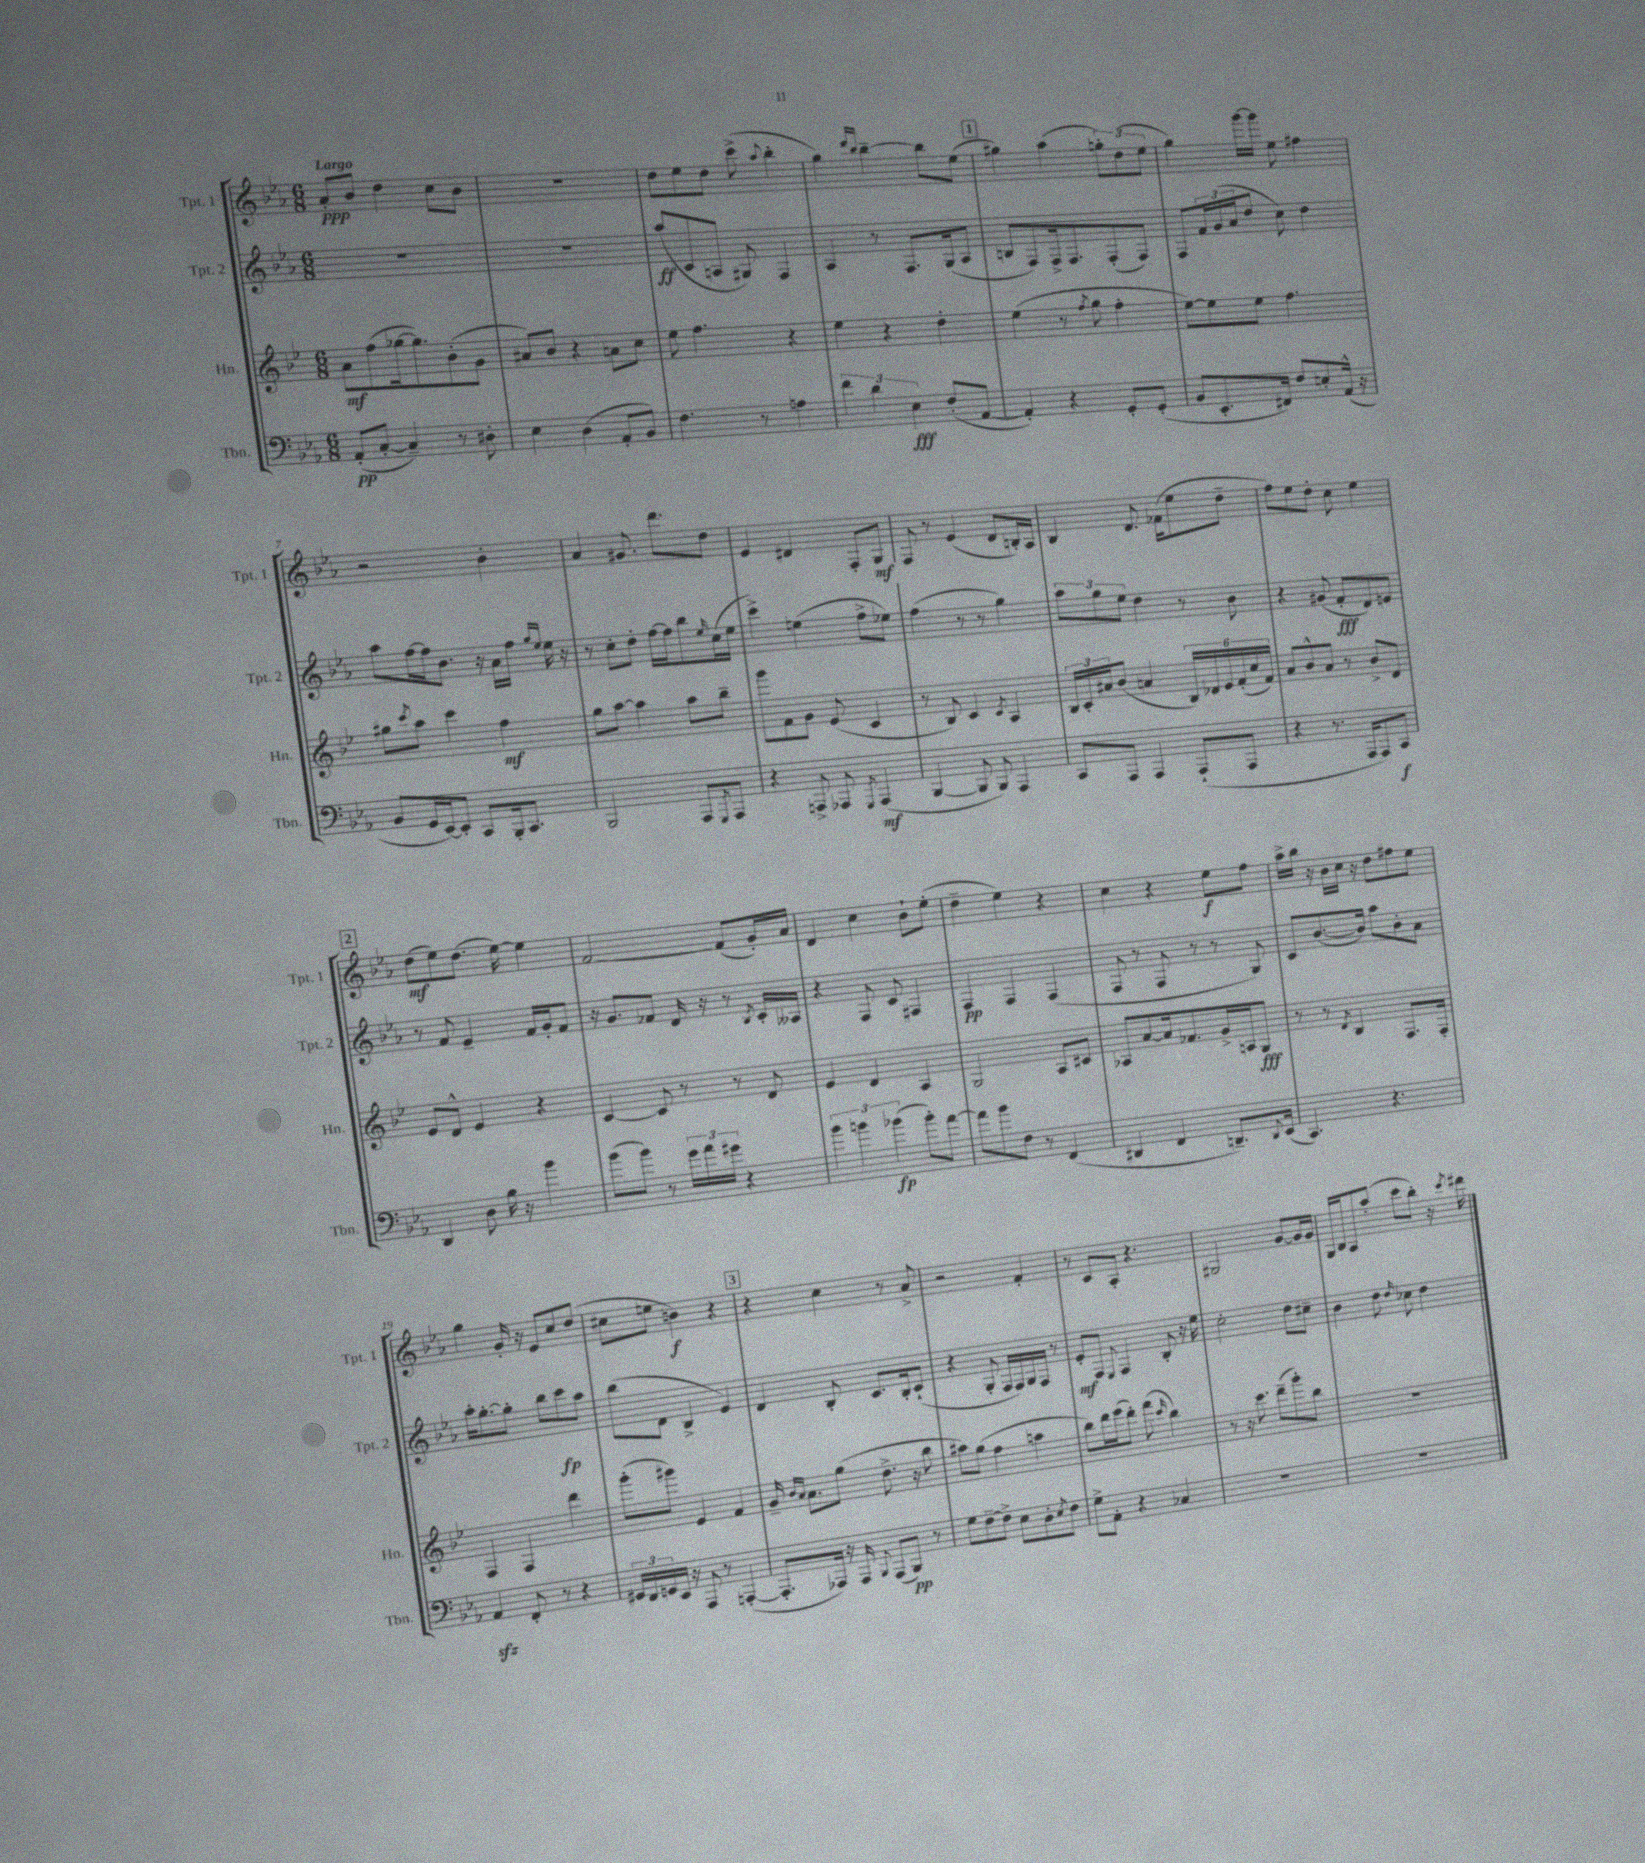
<<
\new StaffGroup <<
\new Staff = "s0" \with { instrumentName = "Tpt. 1" shortInstrumentName = "Tpt. 1" } {
    \clef treble \key ees \major \numericTimeSignature \time 6/8 \tempo "Largo"
    aes'8-.\ppp bes'8 d''4 c''8 bes'8 |
    R2. |
    d''8 ees''8 d''8 c'''8->( \appoggiatura { aes''8 } bes''4-. |
    g''4) \grace { d'''16 bes''16 } bes''4~-- bes''8 ees''8( |
    \mark \markup { \box "1" } gis''4) aes''4( \tuplet 3/2 { g''8-.) d''8( ees''8 } |
    g''4) g'''16~ g'''16 ees''8 fis''4 |
    r2 bes'4-. |
    aes'4 gis'8. d'''8. d''8 |
    ees'4 dis'4 f8-. g8\mf |
    f8 r8 ees'4( d'8 b16-.) aes16 |
    bes4 d'8. fes'16( ees''8 d''8-- |
    f''8) ees''8 d''8-. c''8 ees''4 |
    \mark \markup { \box "2" } d''8\mf( ees''8) d''8.( ees''16~) ees''4 |
    f'2~ f'8( g'16-.) aes'16 |
    d'4 c''4 bes'8-! ees''8-.( |
    d''4-- ees''4) r4 |
    c''4 r4 ees''8\f f''8 |
    aes''16-> bes''16 r16 bes'16 c''16 r16 d''8 fis''8 ees''8 |
    g''4 g'16-. r16 ees'8 c''8 d''8( |
    cis''8 e''8 b'4\f) r4 |
    \mark \markup { \box "3" } r4 c''4 r8 aes'8-> |
    r2 f'4-. |
    r8 c'8 aes8-. r4. |
    gis2 g'8~ g'16 g'16 |
    g16 bes16 aes8 aes''8-.( c'''8 bes''8-.) r16 \acciaccatura { c'''8 } dis'''16 \bar "|." |
}
\new Staff = "s1" \with { instrumentName = "Tpt. 2" shortInstrumentName = "Tpt. 2" } {
    \clef treble \key ees \major \numericTimeSignature \time 6/8
    R2. |
    R2. |
    aes''8\ff( c'8 a8 gis8) f4 |
    aes4 r8 f8. g16( aes8 |
    \mark \markup { \box "1" } b8 f8) f16-> f8. f8-.( f8) |
    f8 \tuplet 3/2 { f'16 g'16( aes'16 } d''8 c''8) d''4 |
    aes''8 f''16~ f''16 bes'8. r16 aes'16 f''16 \grace { g''16 ees''16 } ees''16 r16 |
    r8 c''8-. d''8-. f''16~ f''16 bes''8 \grace { ees''16 } c''16( ees''16 |
    c'''4->) e''4( f''8-> ees''8) |
    f''4( r8 r8 g''4) |
    \tuplet 3/2 { aes''8 g''8 ees''8 } d''4 r8 bes'8 |
    r4 gis'8( f'8-.\fff d'8) e'8 |
    \mark \markup { \box "2" } r8 f'8 ees'4-- f'16 g'16-. f'8 |
    r16 g'8. fes'8 d'16 r16 r8 \acciaccatura { bes8 } c'16-. aeses16 |
    r4 f8 c'8 fis4 |
    f4\pp f4 f4( |
    f8 r8 f8 r8 r8 g8) |
    c'8 bes'8.~( bes'16) aes''8 bes'8-. aes'8 |
    aes''16-. g''8.~-. g''8-. bes''8 c'''8\fp aes''8 |
    bes''8( d'8 bes4-> ees'4) |
    \mark \markup { \box "3" } d'4 bes8-. c'8. bes16-. c'8-!( |
    r4 g8-. f16 f16) g16 f16 r8 |
    ees'8-.\mf f8 \appoggiatura { ees8 } f4 bes8-. r16 ees''16 |
    c''2-. d''8 cis''8-- |
    bes'4 d''8 \grace { d''16 } ces''8 d''4 \bar "|." |
}
\new Staff = "s2" \with { instrumentName = "Hn." shortInstrumentName = "Hn." } {
    \clef treble \key bes \major \numericTimeSignature \time 6/8
    a'8\mf f''8( ges''16~ ges''8.) bes'8-.( g'8 |
    ais'8) bes'8 r4 a'8 c''8 |
    ees''8 f''4. r4 |
    ees''4 r4 d''4-. |
    \mark \markup { \box "1" } ees''4( r8 \acciaccatura { f''8 } g''8 f''4-. |
    ees''8~) ees''8 ees''8 f''4. |
    gis''8 \acciaccatura { c'''8 } a''8 c'''4 f''4\mf |
    g''8 a''8~ a''4 a''8 bes''8-- |
    g'''8 f'8 g'8 ees'8( c'4 |
    r8 bes8) c'4 \acciaccatura { c'8 } a4 |
    \tuplet 3/2 { bes16 c'16-. ais'16 } bes'8( a'4 \tuplet 6/4 { bes16) des'16 ees'16 f'16-.( c''16 f'16) } |
    a'8 bes'8-^ a'8 r8 bes'8-> d'8 |
    \mark \markup { \box "2" } ees'8 d'8-^ ees'4 r4 |
    c'4~ c'8 r8 r8 d'8 |
    ees'4 d'4 a4 |
    g2 a8 cis'8 |
    aes8 a'8~ a'16 fes'8. g'16-> a16 g8\fff |
    r8 r8 \acciaccatura { d'8 } bes4 f8. f16-. |
    f4 f4 d'''4 |
    g'''8-.( gis'''8) ees'4 f'4 |
    \mark \markup { \box "3" } g'16-- \grace { bes'16 a'16 } a'8. g''8( d''8.-> r16 bes''8 |
    ais''8) g''8( f''4 a''4 |
    bes''8) d'''16 ees'''16( d'''8-.) f'''8( \grace { c'''16 } bes''4) |
    r8 r16 c'''8. d'''8--( g'''8-.) bes''8 |
    R2. \bar "|." |
}
\new Staff = "s3" \with { instrumentName = "Tbn." shortInstrumentName = "Tbn." } {
    \clef bass \key ees \major \numericTimeSignature \time 6/8
    aes,8-.\pp( c8~-. c4--) r8 dis8-. |
    ees4 d4( aes,8-. bes,8) |
    f4. r8 a4 |
    \tuplet 3/2 { f'4 d'4 ees4\fff } f8-.( aes,8~ |
    \mark \markup { \box "1" } aes,4-.) r4 g,8-. g,8-.( |
    bes,8 ees,8.-. fis,16) f8 e8-. aes,16-^( r16 |
    bes,8 g,16 ees,16~) ees,8-. c,8 bes,,16-. c,8. |
    bes,,2 aes,,8 \acciaccatura { g,,8 } aes,,8 |
    r4 a,,8-> aes,,8 \acciaccatura { g,,8 } aes,,4\mf( |
    bes,,4~ bes,,8 bes,,8) aes,,4 |
    c,8 aes,,8 aes,,4 aes,,8-!( aes,,8 |
    r4 r8. aes,,16 aes,,8) c,8\f |
    \mark \markup { \box "2" } d,4 d8 bes16 r16 bes'4 |
    bes'8( bes'8) r8 \tuplet 3/2 { g'16 aes'16 gis'16 } r4 |
    \tuplet 3/2 { bes'4 b'4 bes'4\fp( } bes'8-.) aes'8~ |
    aes'8 bes'8 f8 r8 f,4( |
    dis,4 f,4 d,8.--) \appoggiatura { d,8 } ees,16( |
    c,4.) r4. |
    aes,4\sfz f,8-. r8 r4 |
    \tuplet 3/2 { gis,16 f,16 g,16 } ees,16 r16 aes,,8 r8 a,,4~-.( |
    \mark \markup { \box "3" } a,,8.-. aes,,16) r16 aes,,16 \appoggiatura { bes,,8 } aes,,8( bes,,8\pp) r8 |
    g8 f8~-- f8-> ees8 d8-. \acciaccatura { ees8 } f8 |
    g8-> aes,8-. r4 ces4 |
    R2. |
    R2. \bar "|." |
}
>>
>>
